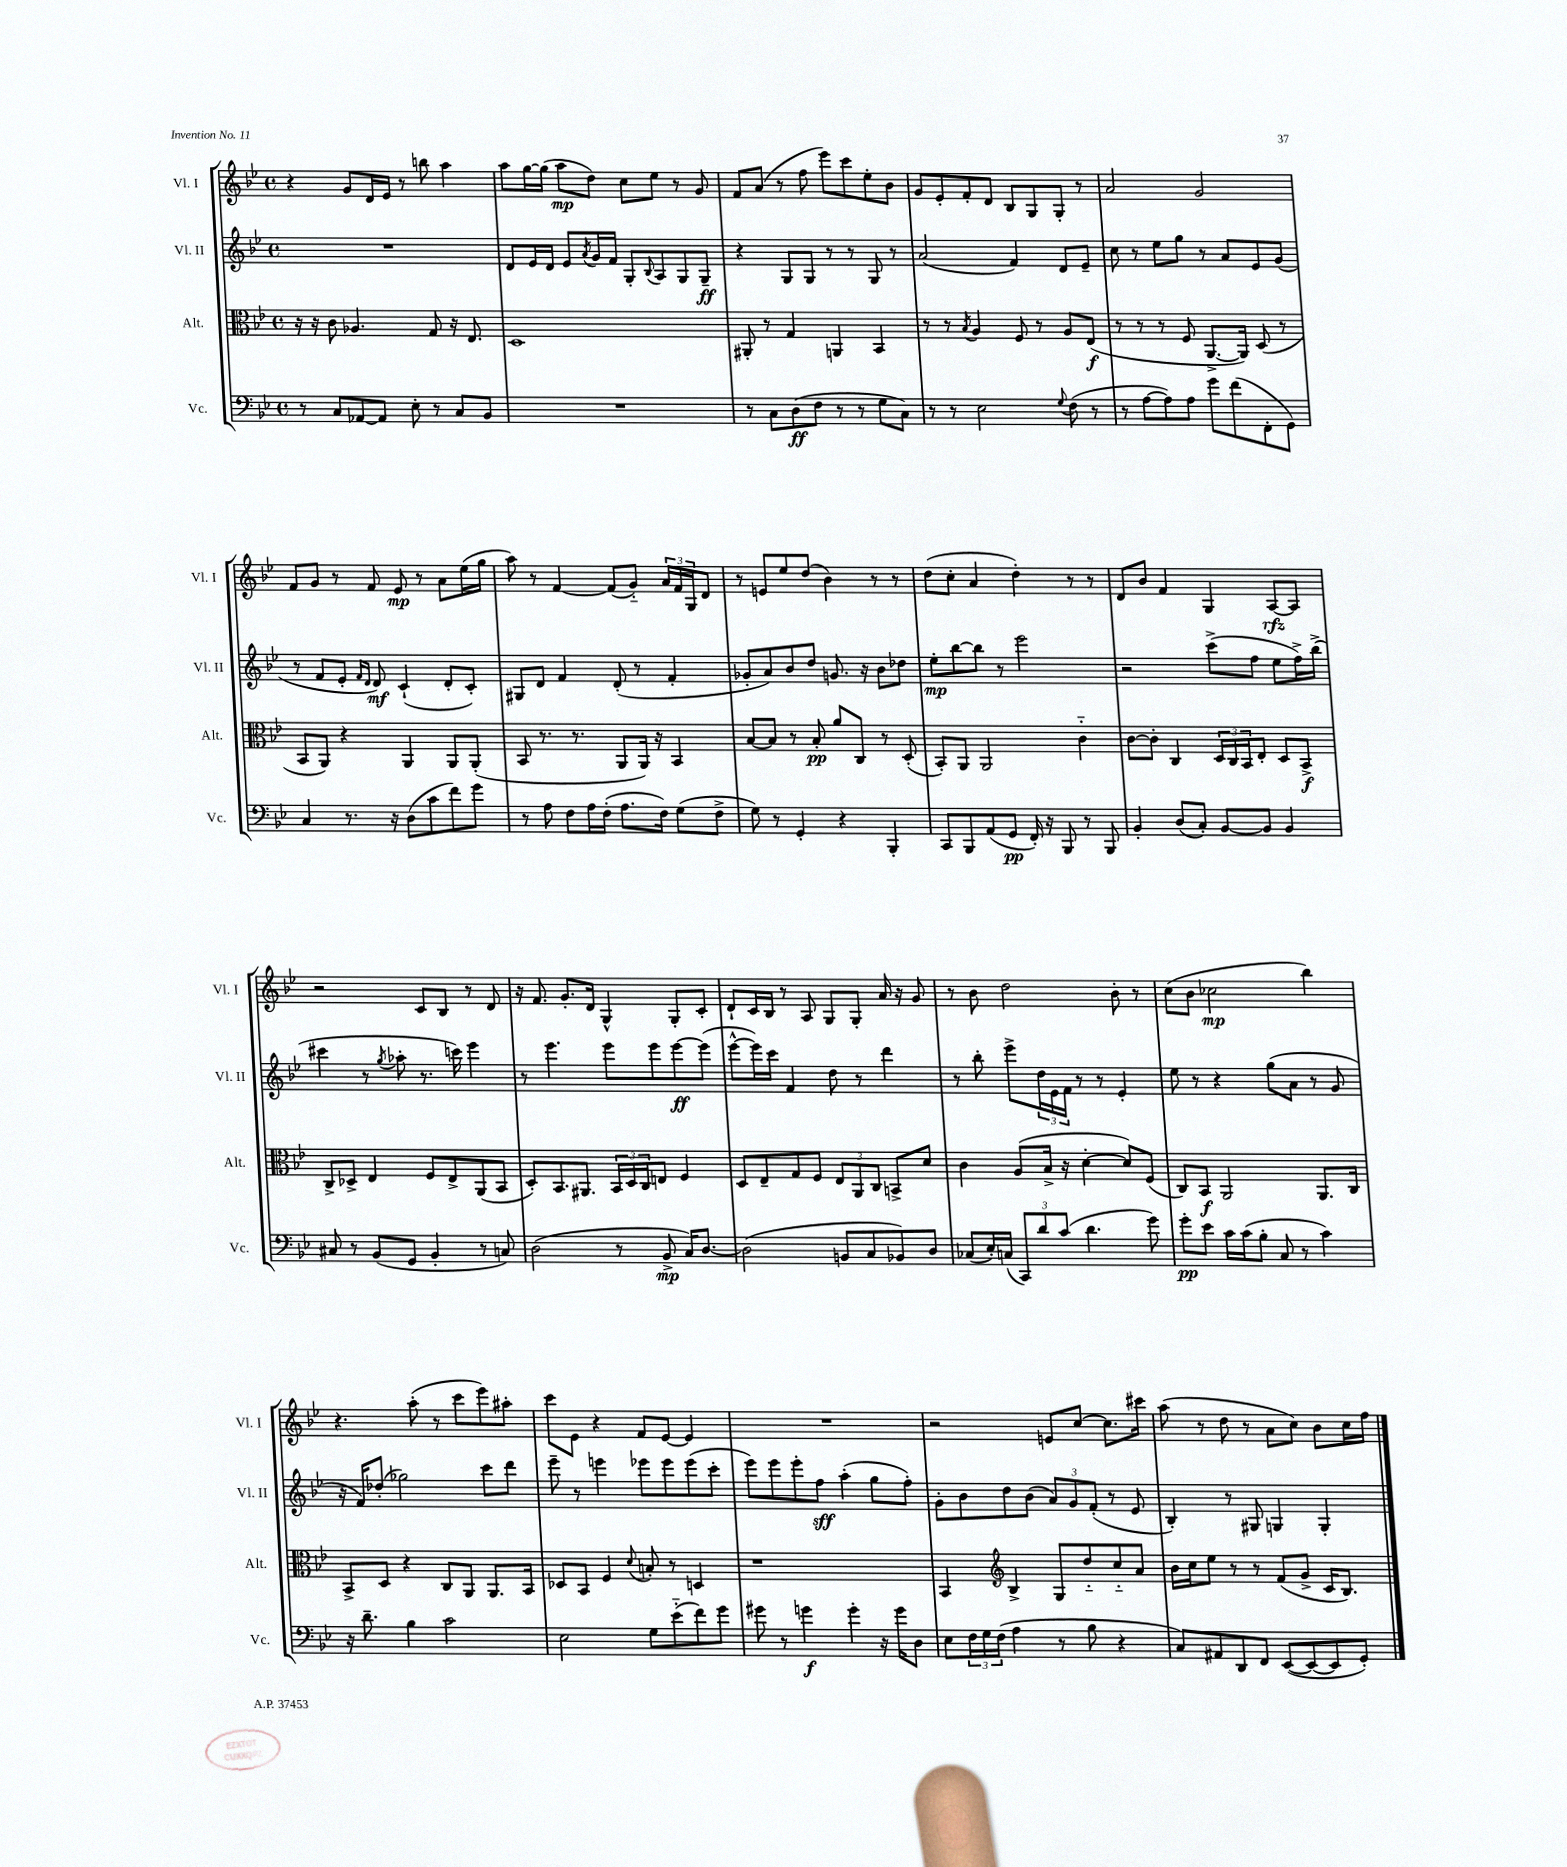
<<
\new StaffGroup <<
\new Staff = "s0" \with { instrumentName = "Vl. I" shortInstrumentName = "Vl. I" } {
    \clef treble \key bes \major \defaultTimeSignature \time 4/4
    r4 g'8 d'16 ees'16 r8 b''8 a''4 |
    a''8 g''16~ g''16( a''8\mp d''8) c''8 ees''8 r8 g'8 |
    f'8 a'8( r8 f''8 ees'''8) c'''8 ees''8-. bes'8 |
    g'8 ees'8-. f'8-. d'8 bes8 g8 g8-. r8 |
    a'2 g'2 |
    f'8 g'8 r8 f'8 ees'8\mp r8 a'8 ees''16( g''16 |
    a''8) r8 f'4~ f'8( g'8-_) \tuplet 3/2 { a'16 f'16 g16 } d'8 |
    r8 e'8 ees''8 d''8( bes'4) r8 r8 |
    d''8( c''8-. a'4 d''4-.) r8 r8 |
    d'8 bes'8 f'4 g4 a8~\rfz a8 |
    r2 c'8 bes8 r8 d'8 |
    r16 f'8. g'8.-. d'16 g4-^ g8-. c'8-. |
    d'8-! c'16 bes16 r8 a8 g8 g8-. a'16 r16 g'8 |
    r8 bes'8 d''2 bes'8-. r8 |
    c''8( bes'8 ces''2\mp bes''4) |
    r4. a''8-.( r8 c'''8 ees'''8) ais''8-. |
    c'''8 ees'8 r4 f'8 ees'8~ ees'4 |
    R1 |
    r2 e'8 c''8~ c''8. cis'''16 |
    a''8( r8 d''8 r8 a'8 c''8) bes'8 c''16 f''16 \bar "|." |
}
\new Staff = "s1" \with { instrumentName = "Vl. II" shortInstrumentName = "Vl. II" } {
    \clef treble \key bes \major \defaultTimeSignature \time 4/4
    R1 |
    d'8 ees'16 d'16 ees'8 \acciaccatura { a'8 } g'16 f'16 g8-. \appoggiatura { bes8 } a8 g8 g8--\ff |
    r4 g8 g8 r8 r8 g8 r8 |
    a'2( f'4) d'8 ees'8-- |
    c''8 r8 ees''8 g''8 r8 a'8 ees'8 g'8( |
    r8 f'8 ees'8-. \grace { f'16 d'16 } d'8\mf) c'4-!( d'8-. c'8-.) |
    gis8 d'8 f'4 d'8-.( r8 f'4-. |
    ges'8-. a'8) bes'8 d''8 g'8. r16 bes'8 des''8 |
    ees''8-.\mp bes''8~ bes''8 r8 ees'''2 |
    r2 c'''8->( f''8 ees''8 f''16->) bes''16->( |
    cis'''4 r8 \acciaccatura { g''8 } aes''8-. r8. c'''16) ees'''4 |
    r8 ees'''4. ees'''8 ees'''8 ees'''8~\ff ees'''8( |
    ees'''8~-^ ees'''16) c'''16 f'4 d''8 r8 d'''4 |
    r8 bes''8-. ees'''8-> \tuplet 3/2 { d''16 ees'16 f'16 } r8 r8 ees'4-. |
    ees''8 r8 r4 g''8( a'8 r8 g'8 |
    r16 f'16) des''8-.( ges''2) c'''8 d'''8 |
    ees'''8-- r8 e'''4 ees'''8 ees'''8 ees'''8( c'''8-. |
    ees'''8) ees'''8 ees'''8-. f''8\sff a''4-.( g''8 f''8-.) |
    g'8-. bes'8 d''8 bes'8( \tuplet 3/2 { a'8) g'8 f'8-.( } r8 ees'8 |
    bes4-.) r8 gis8 g4 g4-. \bar "|." |
}
\new Staff = "s2" \with { instrumentName = "Alt." shortInstrumentName = "Alt." } {
    \clef alto \key bes \major \defaultTimeSignature \time 4/4
    r16 r16 c'8 aes4. g8 r16 ees8. |
    d1 |
    ais,8-. r8 g4 a,4 bes,4 |
    r8 r8 \acciaccatura { bes8 } a4 f8 r8 a8 ees8\f( |
    r8 r8 r8 f8 a,8.~-> a,16) d8( r8 |
    bes,8 a,8) r4 a,4 a,8 a,8-.( |
    bes,8 r8. r8. a,8 a,16) r16 bes,4 |
    bes8~ bes8 r8 bes8-.\pp a'8 c8 r8 d8-.( |
    bes,8-.) a,8 a,2 c'4-_ |
    c'8~ c'8-. c4 \tuplet 3/2 { d16 c16 bes,16 } ees8-. d8 bes,8->\f |
    c8-> des8-> ees4 f8 ees8-> a,8( bes,8 |
    d8-.) bes,8. ais,8. \tuplet 3/2 { bes,16 d16 c16 } e8 f4 |
    d8 ees8-- g8 f8 \tuplet 3/2 { ees8 a,8 c8 } b,8-> d'8 |
    c'4 a8( bes16-> r16 d'4~-. d'8) f8( |
    c8) bes,8\f a,2 a,8. c16 |
    bes,8-> d8 r4 c8 a,8 a,8. bes,16 |
    des8 bes,8 f4 \appoggiatura { d'8 } b8-. r8 d4 |
    r1 |
    bes,4 \clef treble bes4-> g8 d''8-_ c''8-_ a'8 |
    bes'16 c''16 ees''8 r8 r8 f'8( g'8-> c'16 bes8.) \bar "|." |
}
\new Staff = "s3" \with { instrumentName = "Vc." shortInstrumentName = "Vc." } {
    \clef bass \key bes \major \defaultTimeSignature \time 4/4
    r8 c8 aes,8~ aes,8 ees8-. r8 c8 bes,8 |
    R1 |
    r8 c8 d8\ff( f8 r8 r8 g8 c8) |
    r8 r8 ees2 \appoggiatura { g8 } f8( r8 |
    r8 a8~ a8) a8 g'8 f'8( f,8-. g,8) |
    c4 r8. r16 d8( c'8 f'8) g'8 |
    r8 a8 f8 a16 f16-.( a8. f16) g8( f8-> |
    g8) r8 g,4-. r4 bes,,4-. |
    c,8 bes,,8 a,8( g,8\pp f,16-.) r16 bes,,8 r8 bes,,8 |
    bes,4-. d8( c8-.) bes,8~ bes,8 bes,4 |
    cis8 r8 bes,8( g,8 bes,4-. r8 c8) |
    d2( r8 bes,8->\mp c16) d8.~ |
    d2( b,8 c8 bes,8) d8 |
    ces8( ees16-.) c16( \tuplet 3/2 { c,8) d'8 c'8( } d'4. g'8) |
    g'8-.\pp ees'8 c'16 c'16( bes8-. c8 r8 c'4) |
    r16 d'8.-- bes4 c'2 |
    ees2 g8 ees'8-_( f'8) g'8 |
    gis'8 r8 g'4\f g'4-. r16 g'16 d8 |
    ees8 \tuplet 3/2 { f16 g16 f16( } a4 r8 bes8 r4 |
    c8) ais,8 d,8 f,8 ees,8~( ees,8~ ees,8 g,8-.) \bar "|." |
}
>>
>>
\layout { \context { \Score \remove "Bar_number_engraver" } }
